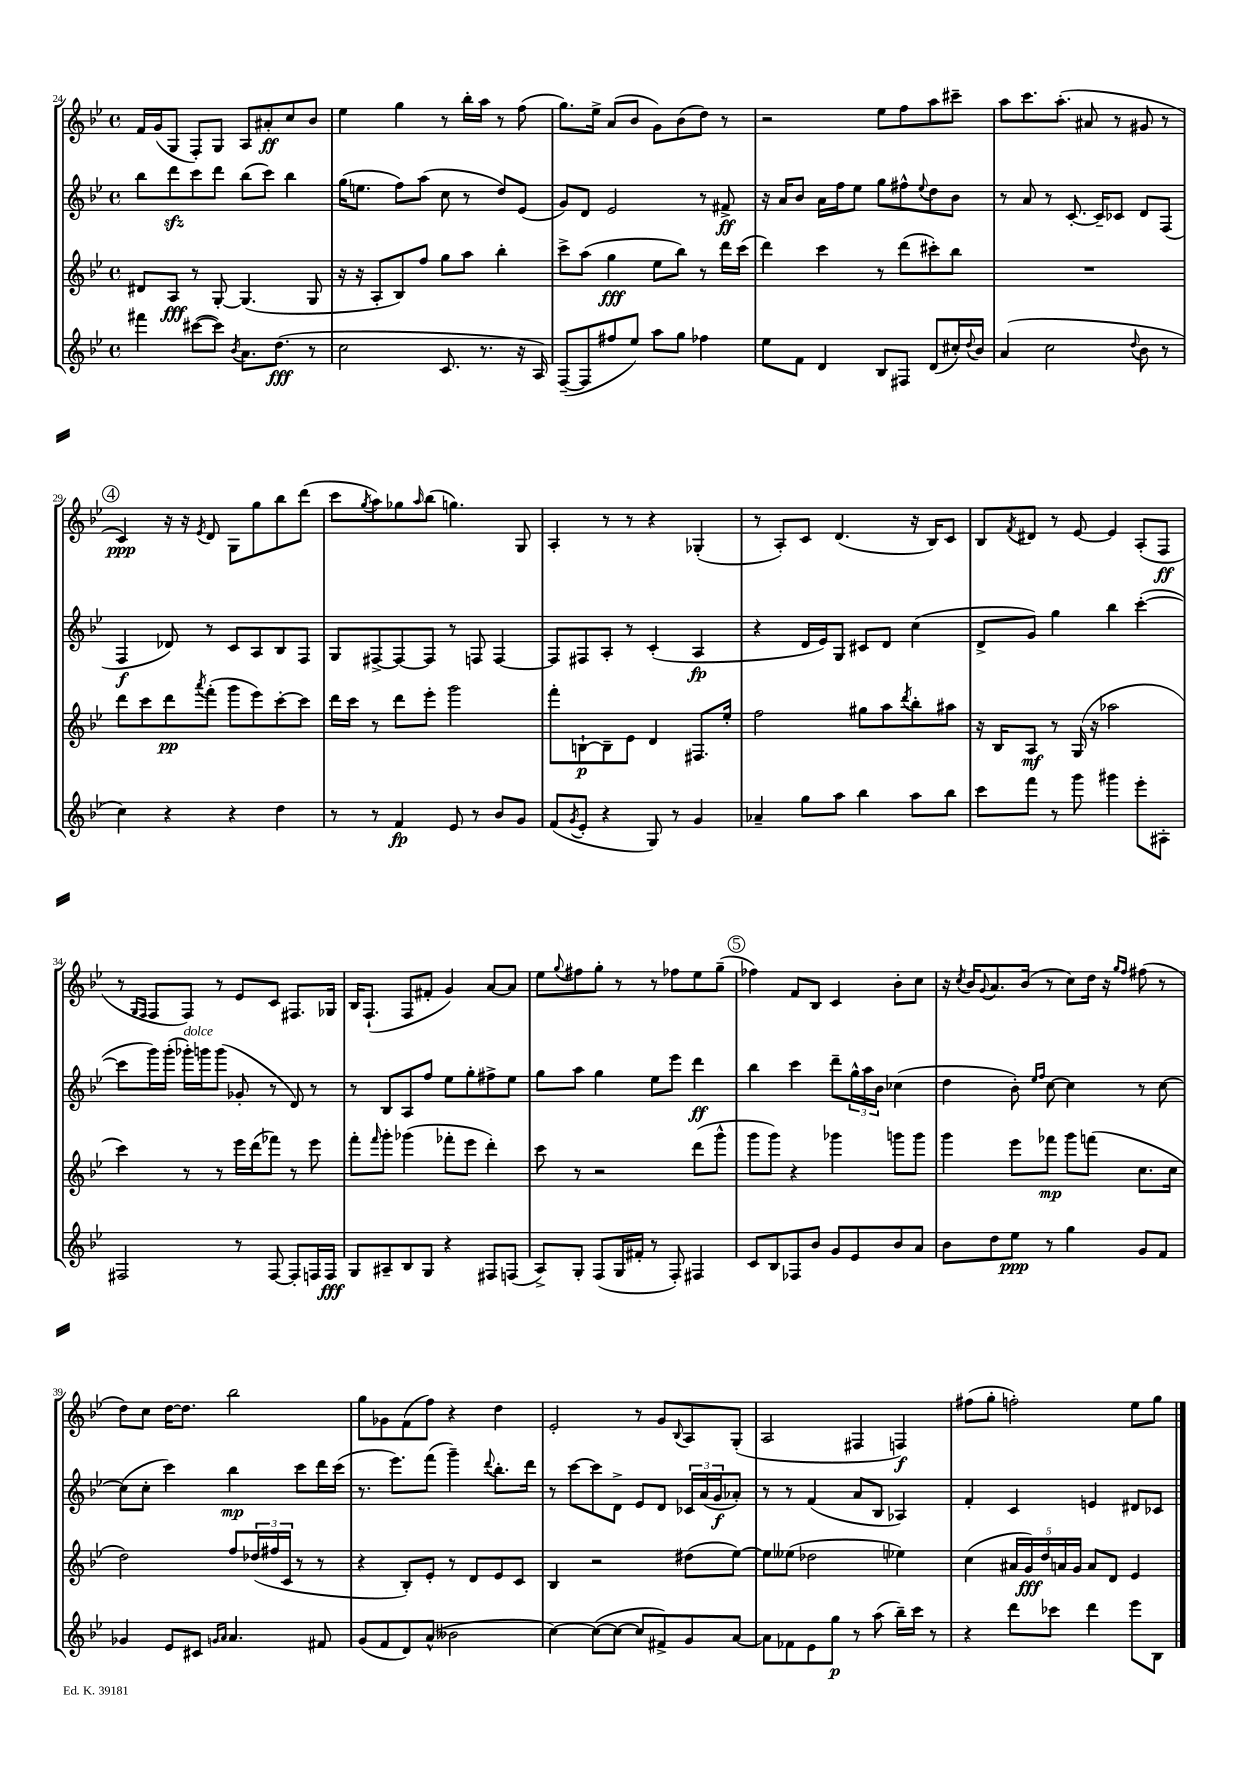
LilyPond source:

<<
\new StaffGroup <<
\new Staff = "s0" {
    \clef treble \key bes \major \defaultTimeSignature \time 4/4
    f'16 g'16( g8 f8-.) g8 a8 ais'8-.\ff c''8 bes'8 |
    ees''4 g''4 r8 bes''16-. a''16 r8 f''8( |
    g''8.) ees''16-> a'8( bes'8 g'8) bes'8( d''8) r8 |
    r2 ees''8 f''8 a''8 cis'''8-- |
    a''8 c'''8. a''8.-.( ais'8 r8 gis'8 r8 |
    \mark \markup { \circle "4" } c'4\ppp) r16 r16 \acciaccatura { ees'8 } d'8 g8 g''8 bes''8 d'''8( |
    c'''8 \acciaccatura { g''8 } a''8) ges''8 \grace { a''16 } bes''8( g''4.) g8 |
    a4-. r8 r8 r4 ges4-.( |
    r8 a8-.) c'8 d'4.( r16 bes16) c'8 |
    bes8 \acciaccatura { f'8 } dis'8 r8 ees'8~ ees'4 a8-.( f8\ff |
    r8 \grace { g16 f16 } f8 f8) r8 ees'8 c'8 fis8. ges16 |
    bes16 f8.-!( f8 fis'8-. g'4) a'8~ a'8 |
    ees''8 \appoggiatura { g''8 } fis''8 g''8-. r8 r8 fes''8 ees''8 g''8--( |
    \mark \markup { \circle "5" } fes''4) f'8 bes8 c'4 bes'8-. c''8 |
    r16 \acciaccatura { c''8 } bes'16 \appoggiatura { g'8 } a'8. bes'16( r8 c''8) d''16 r16 \grace { g''16 f''16 } fis''8( r8 |
    d''8) c''8 d''16~ d''8. bes''2 |
    g''8 ges'8 f'8( f''8) r4 d''4 |
    ees'2-. r8 g'8 \appoggiatura { bes8 } a8 g8-.( |
    a2 fis4 f4\f) |
    fis''8( g''8-. f''2-.) ees''8 g''8 \bar "|." |
}
\new Staff = "s1" {
    \clef treble \key bes \major \defaultTimeSignature \time 4/4
    bes''8 d'''8\sfz c'''8 d'''8 bes''8( c'''8) bes''4 |
    g''16( e''8. f''8) a''8( c''8 r8 d''8) ees'8( |
    g'8) d'8 ees'2 r8 fis'8->\ff |
    r16 a'16 bes'8 a'16 f''16 ees''8 g''8 fis''8-^ \appoggiatura { ees''8 } d''8 bes'8 |
    r8 a'8 r8 c'8.~-. c'16-- ces'8 d'8 f8( |
    \mark \markup { \circle "4" } f4\f des'8) r8 c'8 a8 bes8 f8 |
    g8 fis8~-> fis8~ fis8 r8 f8 f4~ |
    f8 fis8 a8-. r8 c'4-.( a4\fp |
    r4 d'16 ees'16) g8 cis'8 d'8 c''4( |
    d'8-> g'8) g''4 bes''4 c'''4~-.( |
    c'''8 g'''16) g'''16-.( ges'''16-.^\markup { \italic "dolce" }) g'''16 g'''8( ges'8-. r8 d'8) r8 |
    r8 bes8 a8 f''8 ees''8 g''8-. fis''8-> ees''8 |
    g''8 a''8 g''4 ees''8 ees'''8 d'''4\ff |
    \mark \markup { \circle "5" } bes''4 c'''4 d'''8-- \tuplet 3/2 { g''16-^ a''16 bes'16 } ces''4( |
    d''4 bes'8-.) \grace { ees''16 f''16 } c''8~ c''4 r8 c''8~ |
    c''8( c''8-. c'''4) bes''4\mp c'''8 d'''16 c'''16( |
    r8. ees'''8.) f'''8( g'''4--) \appoggiatura { d'''8 } bes''8.-. d'''16 |
    r8 c'''8~ c'''8 d'8-> ees'8 d'8 \tuplet 3/2 { ces'16 a'16( g'16\f } aes'8-.) |
    r8 r8 f'4( a'8 bes8 aes4) |
    f'4-. c'4 e'4 dis'8 ces'8 \bar "|." |
}
\new Staff = "s2" {
    \clef treble \key bes \major \defaultTimeSignature \time 4/4
    dis'8 a8\fff r8 g8~-. g4.( g8 |
    r16 r16 a8-. bes8) f''8 g''8 a''8 bes''4-. |
    c'''8-> a''8( g''4\fff ees''8 bes''8) r8 d'''16 c'''16( |
    d'''4) c'''4 r8 d'''8( cis'''8-.) bes''8 |
    R1 |
    \mark \markup { \circle "4" } d'''8 c'''8 d'''8\pp \acciaccatura { a'''8 } f'''8-.( g'''8 ees'''8) c'''8~-. c'''8 |
    d'''16 c'''16 r8 d'''8 ees'''8-. g'''2 |
    f'''8-. b8~-!\p b8-- ees'8 d'4 fis8. ees''16-. |
    f''2 gis''8 a''8 \acciaccatura { d'''8 } bes''8-. ais''8 |
    r16 bes16 a8\mf r8 g16( r16 aes''2 |
    c'''4) r8 r8 ees'''16 d'''16( fes'''8) r8 ees'''8 |
    f'''8-. \grace { f'''16 } g'''8-. ges'''4( fes'''8-. ees'''8 d'''4-.) |
    c'''8 r8 r2 d'''8( g'''8-^ |
    \mark \markup { \circle "5" } g'''8 g'''8) r4 ges'''4 g'''8 g'''8 |
    g'''4 ees'''8 fes'''8\mp g'''8 f'''8( c''8. c''16 |
    d''2) f''8 \tuplet 3/2 { des''16( fis''16 c'16 } r8 r8 |
    r4 bes8-.) ees'8-. r8 d'8 ees'8 c'8 |
    bes4 r2 dis''8( ees''8~) |
    ees''8 eeses''8( des''2 ees''4) |
    c''4( \tuplet 5/4 { ais'16 g'16\fff) d''16 a'16 g'16 } a'8 d'8 ees'4 \bar "|." |
}
\new Staff = "s3" {
    \clef treble \key bes \major \defaultTimeSignature \time 4/4
    fis'''4 cis'''8~( cis'''8) \acciaccatura { bes'8 } a'8. d''8.\fff( r8 |
    c''2 c'8. r8. r16 a16) |
    f8~--( f8 fis''8 ees''8) a''8 g''8 fes''4 |
    ees''8 f'8 d'4 bes8 fis8 d'8( cis''16-.) \appoggiatura { d''8 } bes'16 |
    a'4( c''2 \appoggiatura { d''8 } bes'8 r8 |
    \mark \markup { \circle "4" } c''4) r4 r4 d''4 |
    r8 r8 f'4\fp ees'8 r8 bes'8 g'8 |
    f'8( \acciaccatura { g'8 } ees'8-. r4 g8) r8 g'4 |
    aes'4-- g''8 a''8 bes''4 a''8 bes''8 |
    c'''8 f'''8 r8 g'''8 gis'''4 ees'''8-. ais8-. |
    fis2 r8 fis8~ fis8-. f16 f16\fff |
    g8 ais8-- bes8 g8 r4 fis8 f8( |
    a8->) g8-. f8( g16 fis'16-. r8 f8-.) fis4 |
    \mark \markup { \circle "5" } c'8 bes8 fes8 bes'8 g'8 ees'8 bes'8 a'8 |
    bes'8 d''8 ees''8\ppp r8 g''4 g'8 f'8 |
    ges'4 ees'8 cis'8 \grace { g'16 a'16 } a'4. fis'8 |
    g'8( f'8 d'8) a'8-^( beses'2 |
    c''4~) c''8~( c''8~ c''8 fis'8->) g'8 a'8~ |
    a'8 fes'8 ees'8 g''8\p r8 a''8( bes''16--) c'''16 r8 |
    r4 d'''8 ces'''8 d'''4 ees'''8 bes8 \bar "|." |
}
>>
>>
\layout { \context { \Score currentBarNumber = #24 } }
